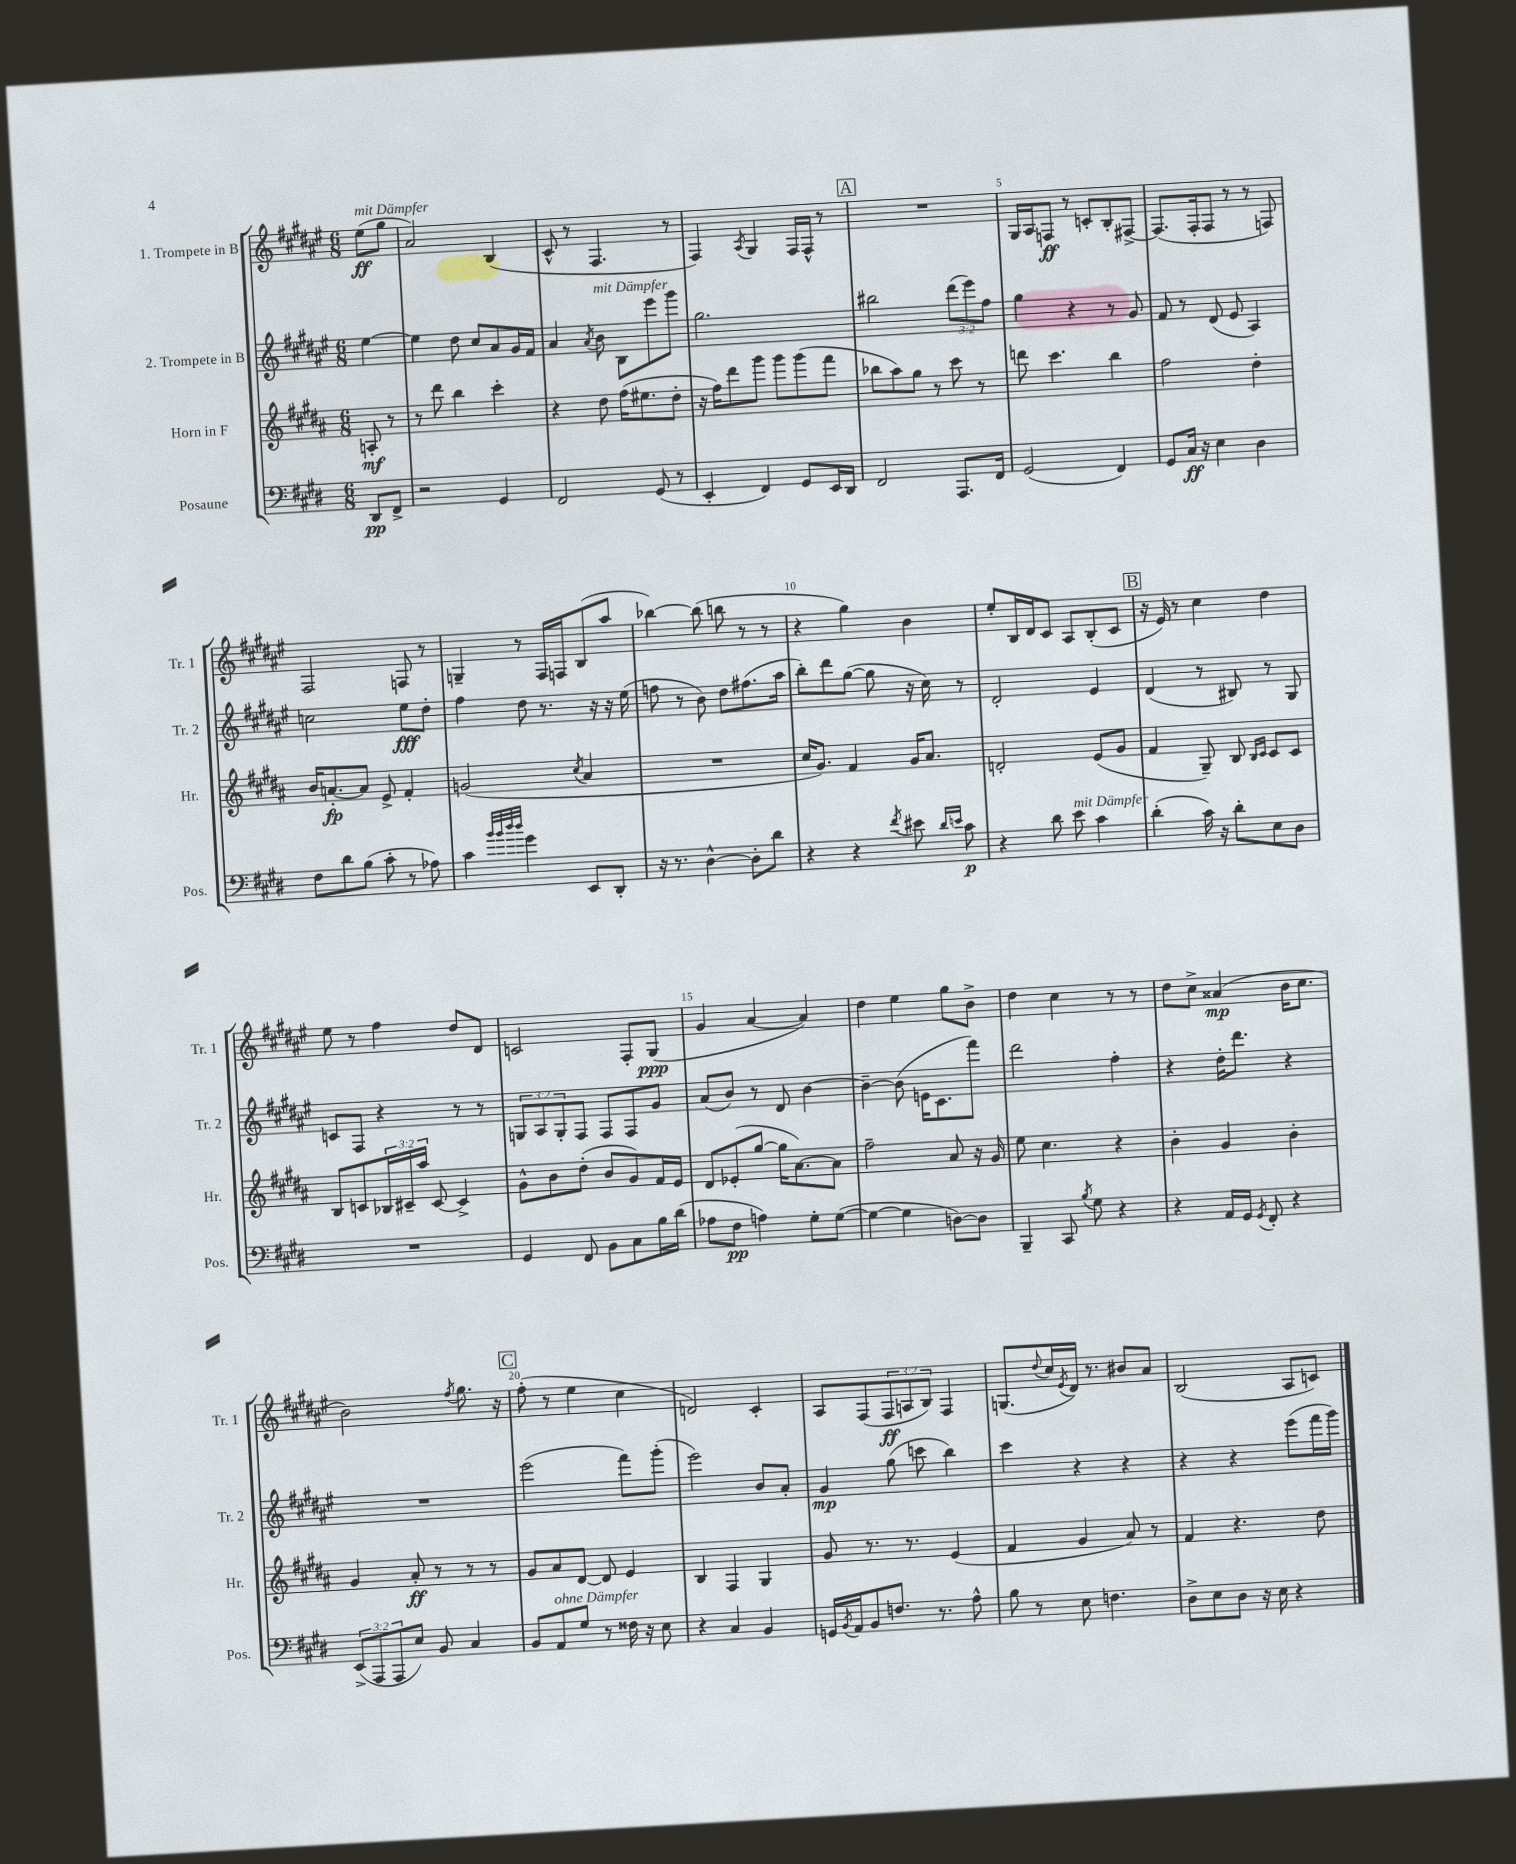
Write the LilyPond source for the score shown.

<<
\new StaffGroup <<
\new Staff = "s0" \with { instrumentName = "1. Trompete in B" shortInstrumentName = "Tr. 1" } {
    \clef treble \key fis \major \numericTimeSignature \time 6/8 \override Staff.TupletNumber.text = #tuplet-number::calc-fraction-text \partial 4
    eis''8\ff^\markup { \italic "mit Dämpfer" }( gis''8 |
    ais'2) b4( |
    cis'8-^ r8 fis4. r8 |
    fis4) \acciaccatura { ais8 } gis4 fis16 fis16-^ r8 |
    \mark \markup { \box "A" } R2. |
    gis16 ais16 f8\ff r8 c'8-. b8-. fis8~-> |
    fis8.( fis16-. fis8 r8 r8 f8) |
    fis2 f8 r8 |
    g4-- r8 fis16 f16 b8( ais''8 |
    bes''4~) bes''8( b''8 r8 r8 |
    r4 gis''4) b'4 |
    eis''8-. b16 dis'16 cis'8 ais8 b8-.( cis'8 |
    \mark \markup { \box "B" } r16 eis'16) r8 cis''4 dis''4 |
    eis''8 r8 fis''4 dis''8 dis'8 |
    c'2 fis8-. gis8\ppp( |
    gis'4 ais'4~ ais'4) |
    dis''4 eis''4 gis''8 b'8-> |
    dis''4 cis''4 r8 r8 |
    dis''8 cis''8-> aisis'4\mp( b'16 cis''8. |
    b'2) \acciaccatura { fis''8 } gis''8. r16 |
    \mark \markup { \box "C" } fis''8-.( r8 eis''4 cis''4 |
    d'2) cis'4-. |
    ais8 fis8( \tuplet 3/2 { fis8\ff a8 b8) } fis4 |
    g8.( \appoggiatura { dis''8 } cis''16 \acciaccatura { eis'8 } dis'16) r8. bis'8 ais'8 |
    b2( ais8 c'8) \bar "|." |
}
\new Staff = "s1" \with { instrumentName = "2. Trompete in B" shortInstrumentName = "Tr. 2" } {
    \clef treble \key fis \major \numericTimeSignature \time 6/8 \override Staff.TupletNumber.text = #tuplet-number::calc-fraction-text \partial 4
    eis''4~ |
    eis''4 dis''8 cis''8 ais'8 gis'16 fis'16 |
    ais'4 \acciaccatura { ais'8 } b'8^\markup { \italic "mit Dämpfer" } b8 eis'''8 gis'''8 |
    gis''2. |
    \mark \markup { \box "A" } bis''2 \tuplet 3/2 { dis'''8( eis'''8) fis''8 } |
    gis''4 r4 r8 gis'8 |
    fis'8 r8 dis'8( eis'8 ais4) |
    c''2 eis''8\fff dis''8-. |
    fis''4 dis''8 r8. r16 r16 eis''16( |
    f''8 r8 b'8) dis''8 fis''8.( ais''16 |
    b''8-.) dis'''8 gis''8~( gis''8 r16 cis''16) r8 |
    dis'2-. eis'4 |
    \mark \markup { \box "B" } dis'4( r8 bis8) r8 gis8 |
    c'8 fis8 r4 r8 r8 |
    \tuplet 3/2 { g8 ais8 g8-. } fis8 fis8 fis8 gis'8 |
    ais'8( b'8) r8 dis'8 b'4~ |
    b'4~-- b'8( e'16 cis'8. fis'''8) |
    dis'''2 fis''4-. |
    r4 dis''16-. dis'''8. r4 |
    R2. |
    \mark \markup { \box "C" } eis'''2( fis'''8) gis'''8-.( |
    eis'''2) b'8 ais'8-. |
    gis'4\mp gis''8( c'''8 b''4) |
    cis'''4 r4 r4 |
    r4 r4 eis'''8( fis'''16 gis'''16) \bar "|." |
}
\new Staff = "s2" \with { instrumentName = "Horn in F" shortInstrumentName = "Hr." } {
    \clef treble \key b \major \numericTimeSignature \time 6/8 \override Staff.TupletNumber.text = #tuplet-number::calc-fraction-text \partial 4
    a8-.\mf r8 |
    r8 dis'''8 b''4 cis'''4-. |
    r4 dis''8 fis''16( eis''8. dis''8-. |
    r16 fis''16) dis'''8 gis'''8 gis'''8 gis'''8( fis'''8 |
    \mark \markup { \box "A" } bes''8 ais''8) gis''8 r8 cis'''8 r8 |
    d'''8 cis'''4. b''4 |
    fis''2 dis''4-. |
    b'16 a'8.~-.\fp a'8 e'8-> fis'4-. |
    g'2( \acciaccatura { cis''8 } ais'4 |
    R2. |
    cis''16 gis'8.) fis'4 gis'16 ais'8. |
    d'2-. e'8( gis'8 |
    \mark \markup { \box "B" } fis'4 gis8--) b8 \grace { b16 cis'16 } cis'8 cis'8 |
    b8 c'8 \tuplet 3/2 { bes16 cis'16-- ais''16 } cis'8~ cis'4-> |
    gis'8-^ b'8 dis''8-.( b'8 gis'8) fis'16 e'16 |
    dis'8 ees'8-.( gis''8~ gis''16 ais'8.~) ais'8 |
    fis''2-- ais'8 r16 gis'16 |
    e''8 cis''4. r4 |
    b'4-. gis'4 b'4-. |
    gis'4 ais'8-.\ff r8 r8 r8 |
    \mark \markup { \box "C" } gis'8 ais'8 dis'8~ dis'8 e'4 |
    b4 fis4 gis4 |
    gis'8 r8. r8. e'4( |
    fis'4 gis'4 ais'8) r8 |
    fis'4 r4. dis''8 \bar "|." |
}
\new Staff = "s3" \with { instrumentName = "Posaune" shortInstrumentName = "Pos." } {
    \clef bass \key e \major \numericTimeSignature \time 6/8 \override Staff.TupletNumber.text = #tuplet-number::calc-fraction-text \partial 4
    dis,8\pp fis,8-> |
    r2 gis,4 |
    fis,2 gis,8( r8 |
    e,4-. fis,4) gis,8 e,16 dis,16 |
    \mark \markup { \box "A" } fis,2 a,,8. fis,16 |
    gis,2( fis,4) |
    gis,8 cis16\ff r16 e4 dis4 |
    fis8 dis'8 b8( cis'8-. r8 aes8) |
    cis'4 \grace { b'32 b'32 dis''32 dis''32 } gis'4 e,8 dis,8-. |
    r16 r8. dis4~-^ dis8-. dis'8 |
    r4 r4 \acciaccatura { fis'8 } eis'8 \grace { dis'16 e'16 } cis'8\p |
    r4 dis'8 e'8^\markup { \italic "mit Dämpfer" } cis'4 |
    \mark \markup { \box "B" } dis'4-.( cis'16) r16 dis'8-. e8 dis8 |
    R2. |
    gis,4 fis,8 b,8 cis8 b16 dis'16( |
    aes8 fis8\pp a4) gis8-. gis8~( |
    gis4~ gis4 d8~) d8 |
    b,,4-- cis,8 \acciaccatura { b8 } gis8 r4 |
    r4 a,16 gis,16 \acciaccatura { gis,8 } fis,8-. r4 |
    \tuplet 3/2 { e,8->( a,,8 a,,8 } e8) b,8 cis4 |
    \mark \markup { \box "C" } b,8 a,8^\markup { \italic "ohne Dämpfer" } gis8 r8 fisis16 r16 e8 |
    r4 cis4 b,4 |
    g,16 \acciaccatura { b,8 } a,16 b,8 f8. r8. a8-^ |
    b8 r8 e8 f4. |
    dis8-> e8 dis8 r16 e16 r4 \bar "|." |
}
>>
>>
\layout { \context { \Score \override BarNumber.break-visibility = ##(#f #t #t) barNumberVisibility = #(every-nth-bar-number-visible 5) } }
